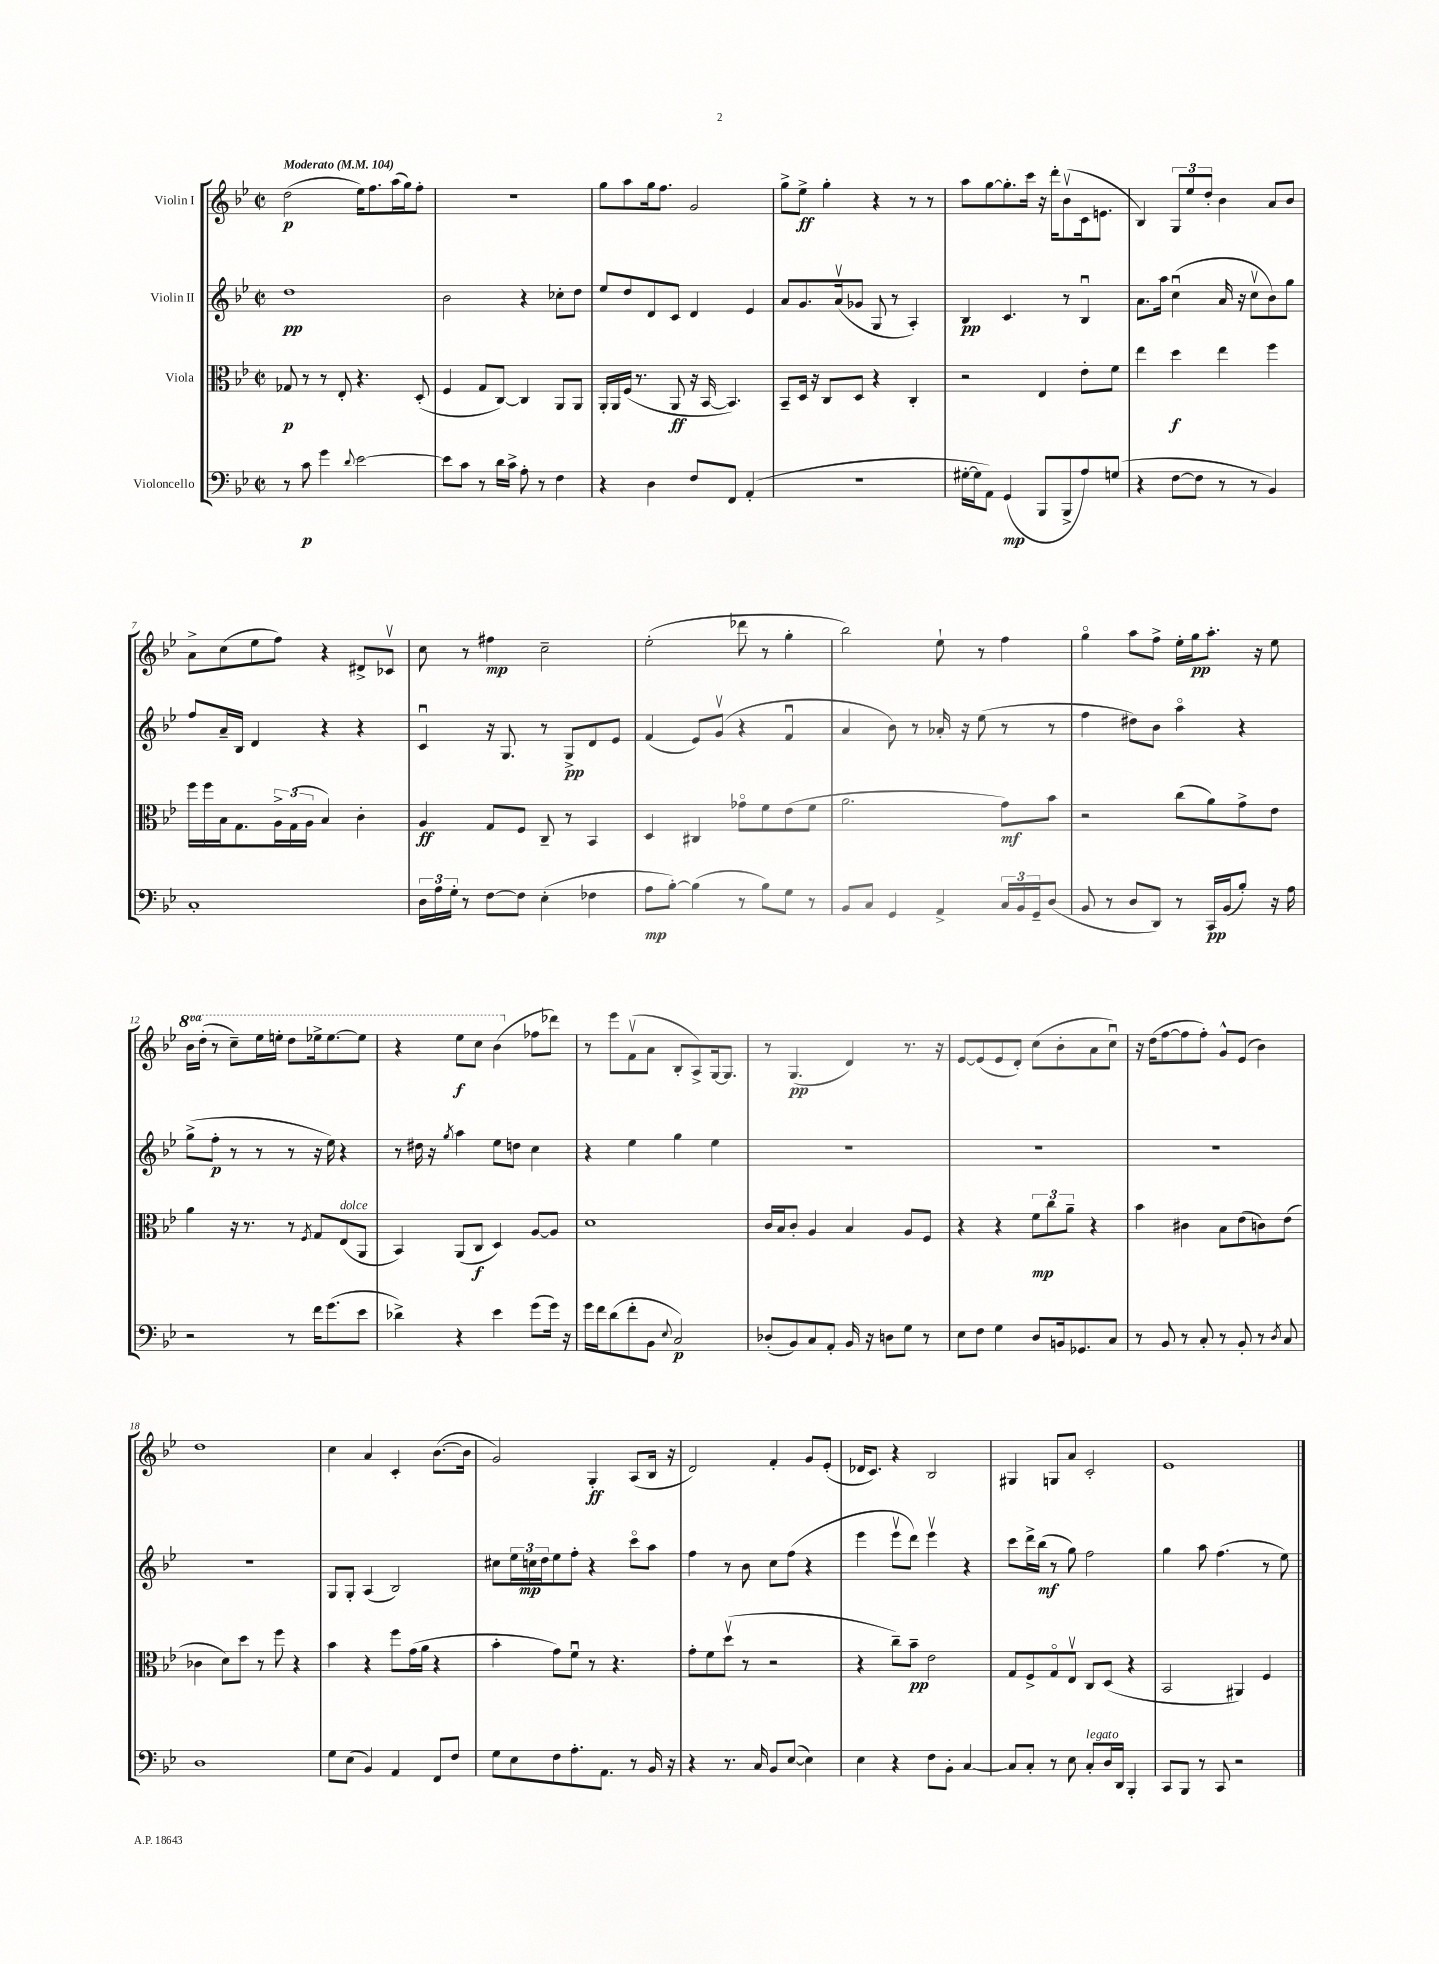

**kern	**dynam	**kern	**dynam	**kern	**dynam	**kern	**dynam
*part4	*part4	*part3	*part3	*part2	*part2	*part1	*part1
*staff4	*staff4	*staff3	*staff3	*staff2	*staff2	*staff1	*staff1
*I"Violoncello	*	*I"Viola	*	*I"Violin II	*	*I"Violin I	*
*clefF4	*	*clefC3	*	*clefG2	*	*clefG2	*
*k[b-e-]	*	*k[b-e-]	*	*k[b-e-]	*	*k[b-e-]	*
*M2/2	*	*M2/2	*	*M2/2	*	*M2/2	*
*met(c|)	*	*met(c|)	*	*met(c|)	*	*met(c|)	*
*MM104	*	*MM104	*	*MM104	*	*MM104	*
=1	=1	=1	=1	=1	=1	=1	=1
!	!	!	!	!	!	!LO:TX:a:B:t=Moderato	!
8r	.	8G-X/	p	1dd	pp	(2dd\	p
8c\	p	8r	.	.	.	.	.
4g\	.	8r	.	.	.	.	.
.	.	8E-'/	.	.	.	.	.
8qqd/	.	.	.	.	.	.	.
[2e-\	.	4.r	.	.	.	16ee-\KL)	.
.	.	.	.	.	.	8.ff\	.
.	.	.	.	.	.	(16aa\L	.
.	.	.	.	.	.	16gg\J)	.
.	.	(8D'/	.	.	.	8ff'\J	.
=2	=2	=2	=2	=2	=2	=2	=2
8e-\L]	.	4F/	.	2b-\	.	1r	.
8c\J	.	.	.	.	.	.	.
8r	.	8G/L	.	.	.	.	.
16d\LL	.	[8C/J)	.	.	.	.	.
16c^\JJ	.	.	.	.	.	.	.
8A'\	.	4C/]	.	4r	.	.	.
8r	.	.	.	.	.	.	.
4F\	.	8AA/L	.	8cc-X'\L	.	.	.
.	.	8AA/J	.	8dd\J	.	.	.
=3	=3	=3	=3	=3	=3	=3	=3
4r	.	16AA'/LL	.	8ee-/L	.	8gg\L	.
.	.	16AA/	.	.	.	.	.
.	.	(16F/JJ	.	8dd/	.	8aa\	.
.	.	8.r	.	.	.	.	.
4D\	.	.	.	8d/	.	16gg\k	.
.	.	.	.	.	.	8.ff\J	.
.	.	8AA/	ff	8c/J	.	.	.
8F/L	.	16r	.	4d/	.	2g/	.
.	.	[16BB-/	.	.	.	.	.
8FF/J	.	4.BB-/])	.	.	.	.	.
(4AA'/	.	.	.	4e-/	.	.	.
=4	=4	=4	=4	=4	=4	=4	=4
1r	.	8BB-~/L	.	8a/L	.	8gg^\L	.
.	.	16D/Jk	.	8.g/	.	8ee-^\J	ff
.	.	16r	.	.	.	.	.
.	.	8C/L	.	.	.	4gg'\	.
.	.	.	.	(16av/k	.	.	.
.	.	8D/J	.	8g-X/J	.	.	.
.	.	4r	.	8G/	.	4r	.
.	.	.	.	8r	.	.	.
.	.	4C'/	.	4A'/)	.	8r	.
.	.	.	.	.	.	8r	.
=5	=5	=5	=5	=5	=5	=5	=5
[16G#X'\LL	.	2r	.	4B-/	pp	8aa\L	.
16G#\J]	.	.	.	.	.	.	.
8AA\J)	.	.	.	.	.	[8gg\	.
(4GG/	mp	.	.	4.c/	.	8.gg'\]	.
.	.	.	.	.	.	16ccc\Jk	.
8BBB-/L	.	4E-/	.	.	.	16r	.
.	.	.	.	.	.	16ddd'\KL	.
8BBB-^/	.	.	.	8r	.	(8b-v\	.
8A/)	.	8e-'\L	.	4B-u/	.	16c\k	.
.	.	.	.	.	.	8.en\J	.
(8Gn/J	.	8f\J	.	.	.	.	.
=6	=6	=6	=6	=6	=6	=6	=6
4r	.	4ee-\	.	8.a\L	.	4B-/)	.
.	.	.	.	16aa\Jk	.	.	.
[8F\L	.	4dd\	f	(4ccu\	.	12G/L	.
.	.	.	.	.	.	12ee-/	.
8F\J]	.	.	.	.	.	.	.
.	.	.	.	.	.	12dd'/J	.
8r	.	4ee-\	.	16a/	.	4b-\	.
.	.	.	.	16r	.	.	.
8r	.	.	.	8ccv\L	.	.	.
4BB-/)	.	4ff\	.	8b-\)	.	8a/L	.
.	.	.	.	8gg\J	.	8b-/J	.
!!LO:LB:g=z
=7	=7	=7	=7	=7	=7	=7	=7
1C'	.	16ff\LL	.	8ff/L	.	8a^\L	.
.	.	16ff\	.	.	.	.	.
.	.	16B-\J	.	16a~/L	.	(8cc\	.
.	.	8.G\	.	16B-/JJ	.	.	.
.	.	.	.	4d/	.	8ee-\	.
.	.	24A^\L	.	.	.	8ff\J)	.
.	.	(24G\	.	.	.	.	.
.	.	24A\JJ	.	.	.	.	.
.	.	4B-/)	.	4r	.	4r	.
.	.	4c'\	.	4r	.	8d#X^/L	.
.	.	.	.	.	.	8c-Xv/J	.
=8	=8	=8	=8	=8	=8	=8	=8
24D\LL	.	4A/	ff	4cu/	.	8cc\	.
24A\	.	.	.	.	.	.	.
24G'\JJ	.	.	.	.	.	.	.
8r	.	.	.	.	.	8r	.
[8F\L	.	8G/L	.	16r	.	4ff#X\	mp
.	.	.	.	8.G/	.	.	.
8F\J]	.	8F/J	.	.	.	.	.
(4E-'\	.	8C~/	.	8r	.	2cc~\	.
.	.	8r	.	8G^/L	pp	.	.
4F-X\	.	4BB-/	.	8d/	.	.	.
.	.	.	.	8e-/J	.	.	.
=9	=9	=9	=9	=9	=9	=9	=9
8A\L	mp	4D/	.	(4f/	.	(2ee-'\	.
[8B-'\J)	.	.	.	.	.	.	.
(4B-\]	.	4C#X/	.	8e-/L)	.	.	.
.	.	.	.	(8gv/J	.	.	.
8r	.	8g-X\L	.	4r	.	8ddd-X\	.
8B-\L)	.	8f\	.	.	.	8r	.
8G\J	.	(8e-\	.	4fu/	.	4gg'\	.
8r	.	8f\J	.	.	.	.	.
=10	=10	=10	=10	=10	=10	=10	=10
8BB-/L	.	2.a\	.	4a/	.	2bb-\)	.
8C/J	.	.	.	.	.	.	.
4GG/	.	.	.	8b-\)	.	.	.
.	.	.	.	8r	.	.	.
4AA^/	.	.	.	16a-X'/	.	8ee-`\	.
.	.	.	.	16r	.	.	.
.	.	.	.	(8ee-\	.	8r	.
24C/LL	.	8g\L)	mf	8r	.	4ff\	.
24BB-/	.	.	.	.	.	.	.
24GG~/J	.	.	.	.	.	.	.
(8D/J	.	8b-\J	.	8r	.	.	.
=11	=11	=11	=11	=11	=11	=11	=11
8BB-/	.	2r	.	4ff\	.	4gg\	.
8r	.	.	.	.	.	.	.
8D/L	.	.	.	8dd#X\L)	.	8aa\L	.
8DD/J)	.	.	.	8b-\J	.	8ff^\J	.
8r	.	(8cc\L	.	4aa\	.	16ee-'\LL	.
.	.	.	.	.	.	16gg\J	pp
16CC/LL	pp	8a\)	.	.	.	8.aa'\J	.
(16BB-/J	.	.	.	.	.	.	.
8B-'/J)	.	8g^\	.	4r	.	.	.
.	.	.	.	.	.	16r	.
16r	.	8e-\J	.	.	.	8ee-\	.
16A\	.	.	.	.	.	.	.
!!LO:LB:g=z
=12	=12	=12	=12	=12	=12	=12	=12
*	*	*	*	*	*	*8va	*
2r	.	4a\	.	(8gg^\L	.	16bb-\LL	.
.	.	.	.	.	.	(16ddd'\JJ	.
.	.	.	.	8ff'\J	p	8r	.
.	.	16r	.	8r	.	8ccc~\L)	.
.	.	8.r	.	.	.	.	.
.	.	.	.	8r	.	16eee-\L	.
.	.	.	.	.	.	16eeen'\JJ	.
8r	.	8r	.	8r	.	8ddd\L	.
.	.	8qF/	.	.	.	.	.
16f\KL	.	8G/L	.	16r	.	16eee-X^\k	.
(8.g\	.	.	.	16ee-\)	.	[8.eee-\	.
!	!	!LO:TX:a:i:t=dolce	!	!	!	!	!
.	.	(8E-/	.	4r	.	.	.
8e-\J	.	8AA/J	.	.	.	8eee-\J]	.
=13	=13	=13	=13	=13	=13	=13	=13
4d-X^\)	.	4BB-/)	.	8r	.	4r	.
.	.	.	.	16dd#X\	.	.	.
.	.	.	.	16r	.	.	.
.	.	.	.	8qgg/	.	.	.
4r	.	(8AA/L	.	4aa\	.	8eee-\L	f
.	.	8C/J	f	.	.	8ccc\J	.
4e-\	.	4D/)	.	8ee-\L	.	(4bb-\	.
.	.	.	.	8ddn\J	.	.	.
*	*	*	*	*	*	*X8va	*
(8g\L	.	[8A/L	.	4cc\	.	8ff-X\L	.
16g\Jk)	.	8A/J]	.	.	.	8ddd-X\J)	.
16r	.	.	.	.	.	.	.
=14	=14	=14	=14	=14	=14	=14	=14
16g\LL	.	1d	.	4r	.	8r	.
16f\J	.	.	.	.	.	.	.
(8d\	.	.	.	.	.	8eee-\L	.
8f'\	.	.	.	4ee-\	.	(8fv\	.
8BB-\J	.	.	.	.	.	8a\J	.
8qqE-/	.	.	.	.	.	.	.
2C/)	p	.	.	4gg\	.	8B-'/L	.
.	.	.	.	.	.	8A^/)	.
.	.	.	.	4ee-\	.	[16G/k	.
.	.	.	.	.	.	8.G/J]	.
=15	=15	=15	=15	=15	=15	=15	=15
(8D-X'/L	.	16c/LL	.	1r	.	8r	.
.	.	16B-/J	.	.	.	.	.
8BB-/)	.	8c'/J	.	.	.	(4.G/	pp
8C/	.	4A/	.	.	.	.	.
8AA'/J	.	.	.	.	.	.	.
16BB-/	.	4B-/	.	.	.	4d/)	.
16r	.	.	.	.	.	.	.
8Dn\L	.	.	.	.	.	.	.
8G\J	.	8A/L	.	.	.	8.r	.
8r	.	8F/J	.	.	.	.	.
.	.	.	.	.	.	16r	.
=16	=16	=16	=16	=16	=16	=16	=16
8E-\L	.	4r	.	1r	.	[8e-/L	.
8F\J	.	.	.	.	.	(8e-/]	.
4G\	.	4r	.	.	.	8e-/	.
.	.	.	.	.	.	8d'/J)	.
8D/L	.	12f\L	mp	.	.	(8cc\L	.
.	.	12cc\	.	.	.	.	.
16BBn/k	.	.	.	.	.	8b-'\	.
.	.	12a~\J	.	.	.	.	.
8.GG-X/	.	.	.	.	.	.	.
.	.	4r	.	.	.	8a\	.
8C/J	.	.	.	.	.	8ccu\J)	.
=17	=17	=17	=17	=17	=17	=17	=17
8r	.	4b-\	.	1r	.	16r	.
.	.	.	.	.	.	(16dd\KL	.
8BB-/	.	.	.	.	.	[8ff\	.
8r	.	4c#X\	.	.	.	8ff\]	.
8C'/	.	.	.	.	.	8ff'\J)	.
8r	.	8B-\L	.	.	.	8g^^/L	.
8BB-'/	.	(8e-\	.	.	.	(8e-/J	.
8r	.	8cn\)	.	.	.	4b-\)	.
8qD/	.	.	.	.	.	.	.
8C/	.	(8e-\J	.	.	.	.	.
!!LO:LB:g=z
=18	=18	=18	=18	=18	=18	=18	=18
1D	.	4c-X\	.	1r	.	1dd	.
.	.	8d\L)	.	.	.	.	.
.	.	8dd\J	.	.	.	.	.
.	.	8r	.	.	.	.	.
.	.	8ff\	.	.	.	.	.
.	.	4r	.	.	.	.	.
=19	=19	=19	=19	=19	=19	=19	=19
8G\L	.	4b-\	.	8G/L	.	4cc\	.
(8E-\J	.	.	.	8G'/J	.	.	.
4BB-/)	.	4r	.	(4A/	.	4a/	.
4AA/	.	8ff\L	.	2B-/)	.	4c'/	.
.	.	(16g\L	.	.	.	.	.
.	.	16a\JJ	.	.	.	.	.
8FF/L	.	4r	.	.	.	([8.b-\L	.
8F/J	.	.	.	.	.	.	.
.	.	.	.	.	.	16b-\Jk]	.
=20	=20	=20	=20	=20	=20	=20	=20
8G\L	.	4b-'\	.	8cc#X\L	.	2g/)	.
8E-\	.	.	.	24ee-\L	.	.	.
.	.	.	.	24ccn\	mp	.	.
.	.	.	.	24dd\J	.	.	.
8F\	.	8g\L)	.	8ee-\	.	.	.
8.A'\	.	8fu\J	.	8ff'\J	.	.	.
.	.	8r	.	4r	.	4G'/	ff
8.AA\J	.	.	.	.	.	.	.
.	.	4.r	.	.	.	.	.
8r	.	.	.	8ccc\L	.	(8A/L	.
16BB-/	.	.	.	8aa\J	.	16B-/Jk	.
16r	.	.	.	.	.	16r	.
=21	=21	=21	=21	=21	=21	=21	=21
4r	.	8g'\L	.	4ff\	.	2d/)	.
.	.	8f\	.	.	.	.	.
8.r	.	(8ddv\J	.	8r	.	.	.
.	.	8r	.	8b-\	.	.	.
16C/	.	.	.	.	.	.	.
8BB-/L	.	2r	.	8cc\L	.	4f'/	.
([8E-/J	.	.	.	(8ff\J	.	.	.
4E-\])	.	.	.	4r	.	8g/L	.
.	.	.	.	.	.	(8e-'/J	.
=22	=22	=22	=22	=22	=22	=22	=22
4E-\	.	4r	.	4eee-\	.	16d-X/KL	.
.	.	.	.	.	.	8.c/J)	.
4r	.	8cc~\L)	.	8eee-v\L	.	4r	.
.	.	8b-~\J	pp	8ddd\J)	.	.	.
8F\L	.	2e-\	.	4eee-v\	.	2B-/	.
8BB-'\J	.	.	.	.	.	.	.
[4C/	.	.	.	4r	.	.	.
=23	=23	=23	=23	=23	=23	=23	=23
8C/L]	.	8G/L	.	8ccc\L	.	4G#X/	.
8C'/J	.	8F^/	.	16ddd^\L	.	.	.
.	.	.	.	(16bb-\JJ	mf	.	.
8r	.	8G/	.	8r	.	8Gn/L	.
8E-\	.	8E-v/J	.	8gg\)	.	8a/J	.
!LO:TX:a:i:t=legato	!	!	!	!	!	!	!
8C'/L	.	8C/L	.	2ff\	.	2c'/	.
16D/L	.	(8D/J	.	.	.	.	.
16DD/JJ	.	.	.	.	.	.	.
4BBB-'/	.	4r	.	.	.	.	.
=24	=24	=24	=24	=24	=24	=24	=24
8CC/L	.	2BB-/	.	4gg\	.	1e-	.
8BBB-/J	.	.	.	.	.	.	.
8r	.	.	.	8aa\	.	.	.
8CC/	.	.	.	(4.ff\	.	.	.
2r	.	4AA#X/)	.	.	.	.	.
.	.	4F/	.	8r	.	.	.
.	.	.	.	8ee-\)	.	.	.
==	==	==	==	==	==	==	==
*-	*-	*-	*-	*-	*-	*-	*-
